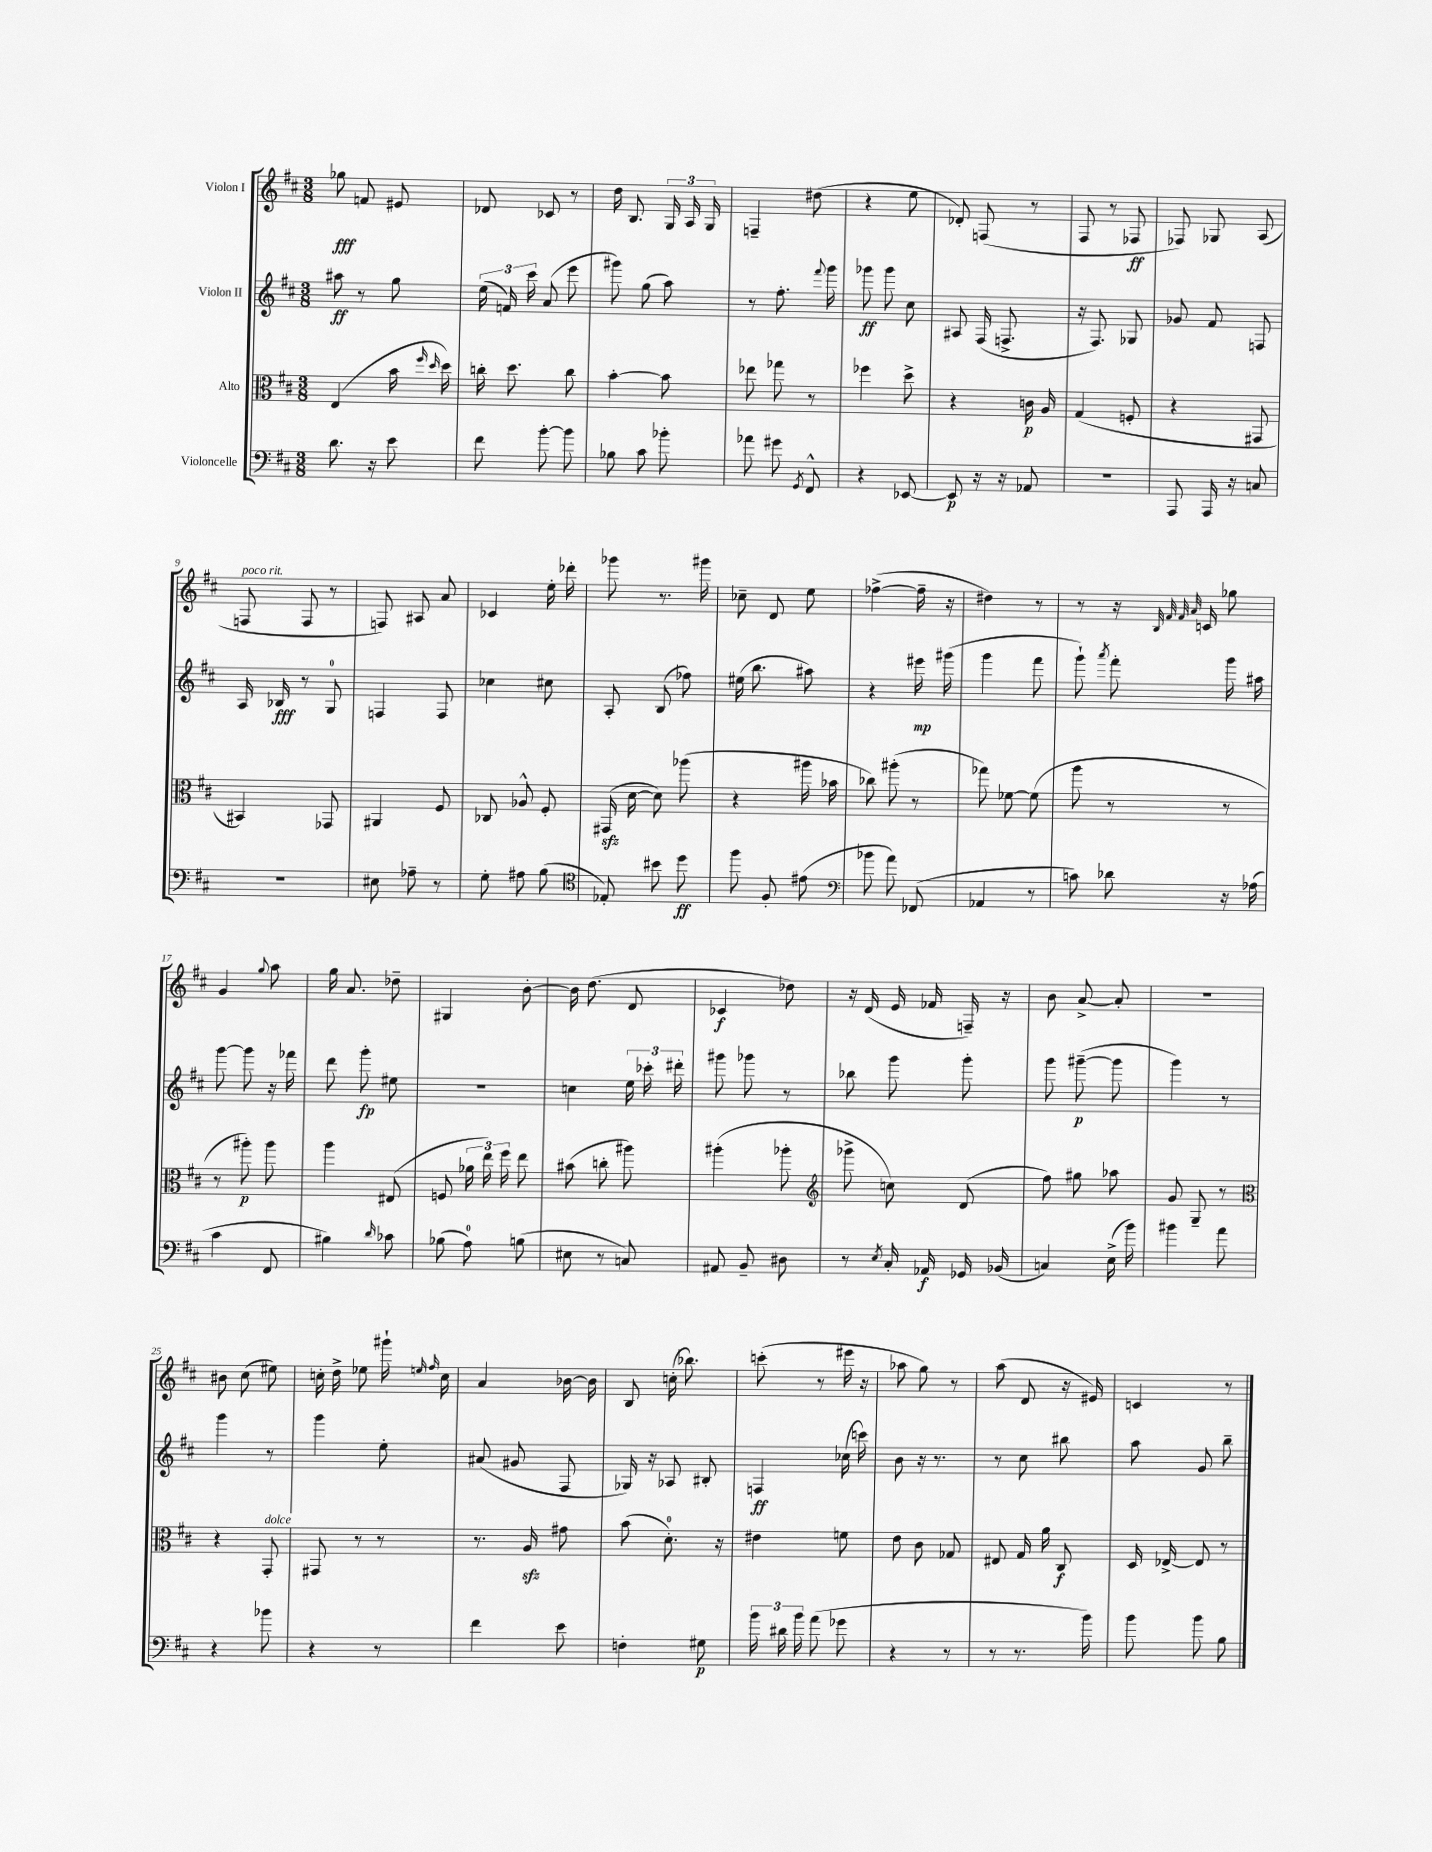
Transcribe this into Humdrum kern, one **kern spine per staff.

**kern	**dynam	**kern	**dynam	**kern	**dynam	**kern	**dynam
*part4	*part4	*part3	*part3	*part2	*part2	*part1	*part1
*staff4	*staff4	*staff3	*staff3	*staff2	*staff2	*staff1	*staff1
*I"Violoncelle	*	*I"Alto	*	*I"Violon II	*	*I"Violon I	*
*clefF4	*	*clefC3	*	*clefG2	*	*clefG2	*
*k[f#c#]	*	*k[f#c#]	*	*k[f#c#]	*	*k[f#c#]	*
*M3/8	*	*M3/8	*	*M3/8	*	*M3/8	*
=1	=1	=1	=1	=1	=1	=1	=1
8.d\	.	(4E/	.	8aa#X\	ff	8gg-X\	fff
.	.	.	.	8r	.	8fn/	.
16r	.	.	.	.	.	.	.
8e\	.	16b\	.	8gg\	.	8e#X/	.
.	.	16qqff#/	.	.	.	.	.
.	.	16qqdd/	.	.	.	.	.
.	.	16dd\)	.	.	.	.	.
=2	=2	=2	=2	=2	=2	=2	=2
8f#\	.	16ccn'\	.	(24ee\	.	8d-X/	.
.	.	.	.	24fn/)	.	.	.
.	.	8.dd\	.	.	.	.	.
.	.	.	.	24ccc#\	.	.	.
[8b'\	.	.	.	(8a/	.	8c-X/	.
8b\]	.	8cc\	.	8eee\	.	8r	.
=3	=3	=3	=3	=3	=3	=3	=3
8B-X\	.	[4b'\	.	8ggg#X\)	.	16dd\	.
.	.	.	.	.	.	8.B/	.
8c#\	.	.	.	(8gg\	.	.	.
8b-X'\	.	8b\]	.	8aa\)	.	24G/	.
.	.	.	.	.	.	24A/	.
.	.	.	.	.	.	24G/	.
=4	=4	=4	=4	=4	=4	=4	=4
8a-X\	.	8ee-X\	.	8r	.	4Fn~/	.
8g#X\	.	8gg-X\	.	8.ff#'\	.	.	.
8qGG/	.	.	.	.	.	.	.
8FF#^^/	.	8r	.	.	.	(8dd#X\	.
.	.	.	.	8qqfff#/	.	.	.
.	.	.	.	16ggg\	.	.	.
=5	=5	=5	=5	=5	=5	=5	=5
4r	.	4ff-X\	.	8ggg-X\	ff	4r	.
.	.	.	.	8ggg-\	.	.	.
[8EE-X/	.	8dd^\	.	8cc#\	.	8ee\	.
=6	=6	=6	=6	=6	=6	=6	=6
8EE-/]	p	4r	.	8A#X/	.	8d-X'/)	.
16r	.	.	.	(16F#/	.	(8Fn/	.
16r	.	.	.	8.Fn^/	.	.	.
8AA-X/	.	16cn\	p	.	.	8r	.
.	.	16A/	.	.	.	.	.
=7	=7	=7	=7	=7	=7	=7	=7
4.r	.	(4G/	.	16r	.	8F#/	.
.	.	.	.	8.F#/)	.	.	.
.	.	.	.	.	.	8r	.
.	.	8Fn'/	.	8G-X/	.	8F-X/	ff
=8	=8	=8	=8	=8	=8	=8	=8
8AAA/	.	4r	.	8g-X/	.	8F-X/)	.
16AAA/	.	.	.	8f#/	.	8G-X/	.
16r	.	.	.	.	.	.	.
8Cn/	.	8GG#X/	.	8Fn/	.	(8A/	.
!!LO:LB:g=z
=9	=9	=9	=9	=9	=9	=9	=9
!	!	!	!	!	!	!LO:TX:a:i:t=poco rit.	!
4.r	.	4BB#X/)	.	16A/	.	8Fn/	.
.	.	.	.	16B-X/	fff	.	.
.	.	.	.	8r	.	8F/	.
.	.	8GG-X/	.	8G/	.	8r	.
=10	=10	=10	=10	=10	=10	=10	=10
8E#X\	.	4AA#X/	.	4Fn/	.	8Fn/)	.
8A-X~\	.	.	.	.	.	8A#X/	.
8r	.	8F#/	.	8F/	.	8a/	.
=11	=11	=11	=11	=11	=11	=11	=11
8G'\	.	8C-X/	.	4cc-X\	.	4c-X/	.
8A#X\	.	8A-X^^/	.	.	.	.	.
(8B\	.	8F#'/	.	8cc#X\	.	16ee'\	.
.	.	.	.	.	.	16ddd-X'\	.
=12	=12	=12	=12	=12	=12	=12	=12
*clefC4	*	*	*	*	*	*	*
8E-X'/)	.	(16GG#Xzz/	.	8A'/	.	8ggg-X\	.
.	.	[16d\	.	.	.	.	.
8b#X\	.	8d\])	.	(8B/	.	8.r	.
8dd\	ff	(8aa-X\	.	8ff-X\)	.	.	.
.	.	.	.	.	.	16ggg#X\	.
=13	=13	=13	=13	=13	=13	=13	=13
8ff#\	.	4r	.	(16ee#X\	.	8cc-X~\	.
.	.	.	.	8.bb\	.	.	.
8F#'/	.	.	.	.	.	8d/	.
(8e#X\	.	16aa#X\	.	8aa#X\)	.	8ee\	.
.	.	16b-X\	.	.	.	.	.
=14	=14	=14	=14	=14	=14	=14	=14
*clefF4	*	*	*	*	*	*	*
8b-X\	.	8cc-X\)	.	4r	.	([4ff-X^\	.
8a\)	.	(8aa#X'\	.	.	.	.	.
(8FF-X/	.	8r	.	16eee#X\	mp	16ff-~\]	.
.	.	.	.	(16ggg#X\	.	16r	.
=15	=15	=15	=15	=15	=15	=15	=15
4AA-X/	.	8gg-X\)	.	4ggg\	.	4dd#X\)	.
.	.	[8f-X\	.	.	.	.	.
8r	.	(8f-\]	.	8fff#\	.	8r	.
=16	=16	=16	=16	=16	=16	=16	=16
8cn\)	.	8aa\	.	8ggg`\)	.	8r	.
.	.	.	.	8qaaa/	.	.	.
8d-X\	.	8r	.	8fff#'\	.	16r	.
.	.	.	.	.	.	32qqB/	.
.	.	.	.	.	.	32qqf#/	.
.	.	.	.	.	.	32qqf#/	.
.	.	.	.	.	.	32qqa/	.
.	.	.	.	.	.	16cn/	.
16r	.	8r	.	16ggg\	.	8gg-X\	.
(16A-X\	.	.	.	16aa#X\	.	.	.
!!LO:LB:g=z
=17	=17	=17	=17	=17	=17	=17	=17
4c#\	.	8r	.	[8ggg\	.	4g/	.
.	.	8aa#X'\)	p	8ggg\]	.	.	.
.	.	.	.	.	.	8qqgg/	.
8FF#/	.	8aa#\	.	16r	.	8aa\	.
.	.	.	.	16fff-X\	.	.	.
=18	=18	=18	=18	=18	=18	=18	=18
4B#X\)	.	4aa\	.	8ddd\	.	16gg\	.
.	.	.	.	.	.	8.a/	.
.	.	.	.	8ggg'\	fp	.	.
16qqd/	.	.	.	.	.	.	.
8c-X\	.	(8E#X/	.	8ee#X\	.	8dd-X~\	.
=19	=19	=19	=19	=19	=19	=19	=19
(8B-X\	.	8Fn/	.	4.r	.	4G#X/	.
8A\)	.	24a-X\	.	.	.	.	.
.	.	24ee\)	.	.	.	.	.
.	.	24ff#\	.	.	.	.	.
(8Bn\	.	8ee\	.	.	.	[8b'\	.
=20	=20	=20	=20	=20	=20	=20	=20
8E#X\	.	(8b#X\	.	4ccn\	.	16b\]	.
.	.	.	.	.	.	(8.dd\	.
8r	.	8ccn'\	.	.	.	.	.
8Cn/)	.	8aa#X\)	.	24ee\	.	8d/	.
.	.	.	.	24ccc-X'\	.	.	.
.	.	.	.	24ddd#X'\	.	.	.
=21	=21	=21	=21	=21	=21	=21	=21
8AA#X/	.	(4aa#X'\	.	8ggg#X\	.	4c-X/	f
8BB~/	.	.	.	8ggg-X\	.	.	.
8D#X\	.	8aa-X'\	.	8r	.	8dd-X\)	.
=22	=22	=22	=22	=22	=22	=22	=22
*	*	*clefG2	*	*	*	*	*
8r	.	8ggg-X^\	.	8bb-X\	.	16r	.
.	.	.	.	.	.	(16d/	.
8qE/	.	.	.	.	.	.	.
16C#'/	.	8ccn\)	.	8ggg\	.	16e/	.
16AA-X/	f	.	.	.	.	16f-X/	.
16GG-X/	.	(8d/	.	8ggg'\	.	16Fn~/)	.
(16BB-X/	.	.	.	.	.	16r	.
=23	=23	=23	=23	=23	=23	=23	=23
4Cn/)	.	8ff#\)	.	8ggg\	.	8b\	.
.	.	8gg#X\	.	([8ggg#X~\	p	[8a^/	.
(16E^\	.	8aa-X\	.	8ggg#\]	.	8a'/]	.
16b\)	.	.	.	.	.	.	.
=24	=24	=24	=24	=24	=24	=24	=24
4b#X\	.	8g/	.	4ggg\)	.	4.r	.
.	.	8G~/	.	.	.	.	.
8a\	.	8r	.	8r	.	.	.
!!LO:LB:g=z
=25	=25	=25	=25	=25	=25	=25	=25
*	*	*clefC3	*	*	*	*	*
4r	.	4r	.	4ggg\	.	8b#X\	.
.	.	.	.	.	.	(8cc#\	.
!	!	!LO:TX:a:i:t=dolce	!	!	!	!	!
8b-X\	.	8GG'/	.	8r	.	8ee#X\)	.
=26	=26	=26	=26	=26	=26	=26	=26
4r	.	8GG#X/	.	4ggg\	.	16ccn'\	.
.	.	.	.	.	.	16dd^\	.
.	.	8r	.	.	.	8ee-X\	.
8r	.	8r	.	8ee'\	.	16ggg#X`\	.
.	.	.	.	.	.	16qqeen/	.
.	.	.	.	.	.	16qqff#/	.
.	.	.	.	.	.	16cc\	.
=27	=27	=27	=27	=27	=27	=27	=27
4f#\	.	8.r	.	(8a#X/	.	4a/	.
.	.	.	.	8g#X/	.	.	.
.	.	16Azz/	.	.	.	.	.
8e\	.	8g#X\	.	8F#/	.	[16b-X\	.
.	.	.	.	.	.	16b-\]	.
=28	=28	=28	=28	=28	=28	=28	=28
4Fn'\	.	(8b\	.	16G-X/)	.	8B/	.
.	.	.	.	16r	.	.	.
.	.	8.d'\)	.	8A-X/	.	(16ccn'\	.
.	.	.	.	.	.	8.bb-X\)	.
8G#X\	p	.	.	8B#X'/	.	.	.
.	.	16r	.	.	.	.	.
=29	=29	=29	=29	=29	=29	=29	=29
24b\	.	4e#X\	.	4Fn/	ff	(8cccn'\	.
24d#X\	.	.	.	.	.	.	.
24b\	.	.	.	.	.	.	.
(8a\	.	.	.	.	.	8r	.
8g-X\	.	8fn\	.	(16cc-X\	.	16eee#X\	.
.	.	.	.	16cccn\)	.	16r	.
=30	=30	=30	=30	=30	=30	=30	=30
4r	.	8e\	.	8b\	.	8aa-X\	.
.	.	8c#\	.	16r	.	8gg\)	.
.	.	.	.	8.r	.	.	.
8r	.	8G-X/	.	.	.	8r	.
=31	=31	=31	=31	=31	=31	=31	=31
8r	.	8E#X/	.	8r	.	(8aa\	.
8.r	.	16G/	.	8cc#\	.	8d/	.
.	.	16a\	.	.	.	.	.
.	.	8C#/	f	8bb#X\	.	16r	.
16b\)	.	.	.	.	.	16e#X/)	.
=32	=32	=32	=32	=32	=32	=32	=32
8b\	.	16D/	.	8aa\	.	4cn/	.
.	.	[16E-X^/	.	.	.	.	.
8b\	.	8E-/]	.	8g/	.	.	.
8B\	.	8r	.	8bb~\	.	8r	.
==	==	==	==	==	==	==	==
*-	*-	*-	*-	*-	*-	*-	*-
